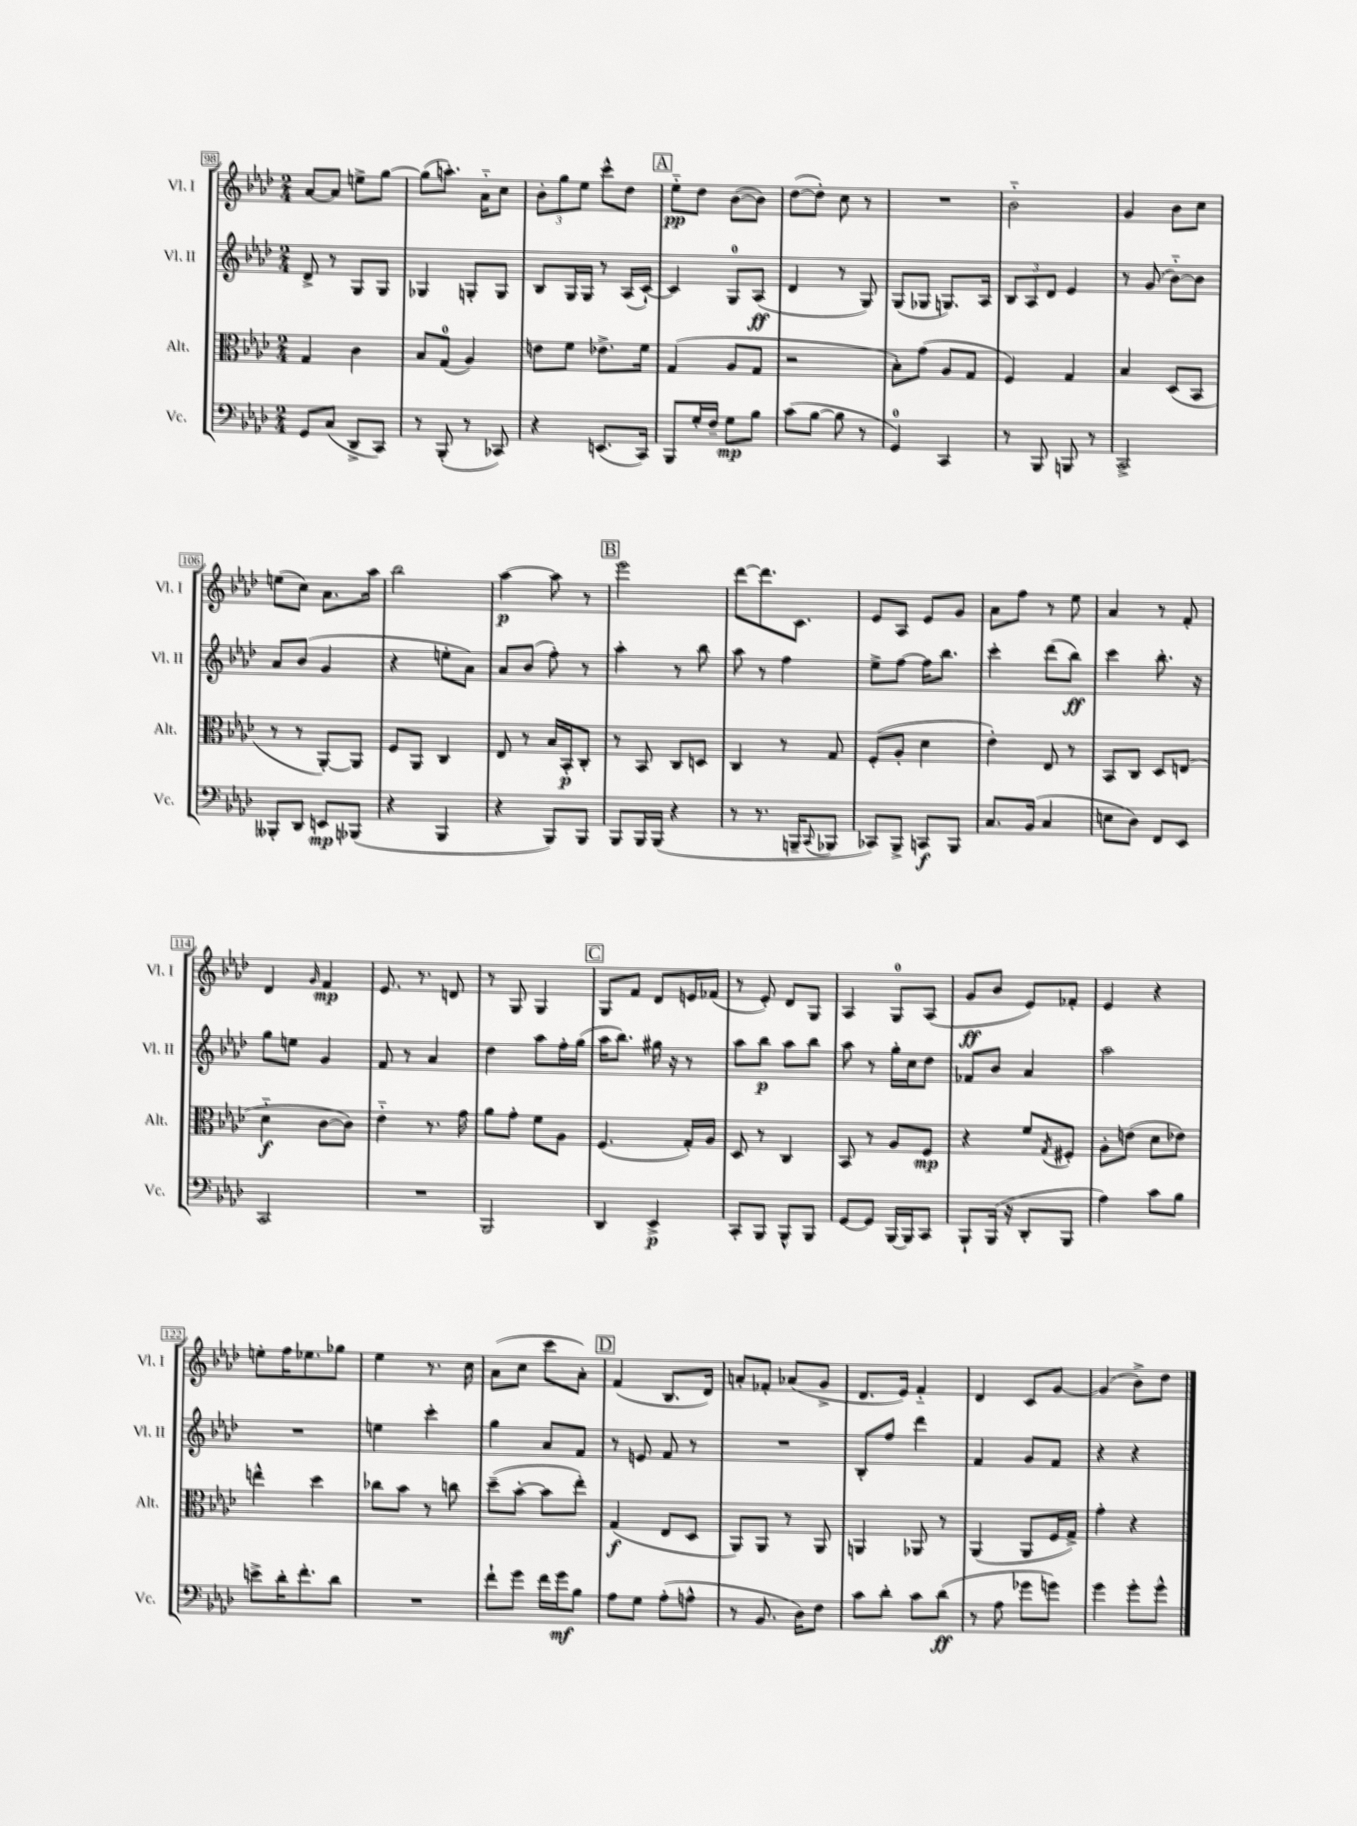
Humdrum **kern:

**kern	**kern	**kern	**kern
*staff4	*staff3	*staff2	*staff1
*clefF4	*clefC3	*clefG2	*clefG2
*k[b-e-a-d-]	*k[b-e-a-d-]	*k[b-e-a-d-]	*k[b-e-a-d-]
*M2/4	*M2/4	*M2/4	*M2/4
8GG	4G	8d-^	[8a-
(8C	.	8r	8a-]
8DD-^	4c	8G	8ee^
8CC)	.	8G	[8gg
=	=	=	=
8r	8B-	4G-	(8gg]
(8BBB-'	(8G	.	8.aa')
8r	4A-)	8G'	.
.	.	.	16a-'~
8CC-)	.	8G	8cc
=	=	=	=
4r	8e	8B-	12b-'
.	.	.	12gg
.	8f	16G	.
.	.	.	12ee-
.	.	16G	.
(8.EE	8.e-^	8r	8ccc^^
.	.	(16A-	8dd-
16CC)	16f	[16c`)	.
=	=	=	=
8BBB-	(4G	4c]	8ee-'~
16G'	.	.	8dd-
16F~	.	.	.
8G	8A-	8G	([8b-
8B-	8G	(8A-	8b-])
=	=	=	=
(8c	2r	4d-	([8dd-
[8B-	.	.	8dd-'])
8B-]	.	8r	8cc
8r	.	8G)	8r
=	=	=	=
4GG)	8B-')	(8G	2r
.	(8g	8G-	.
4CC	8A-	8.G)	.
.	8G	.	.
.	.	16A-	.
=	=	=	=
8r	4F)	12B-	2b-'~
.	.	12A-	.
8BBB-	.	.	.
.	.	12d-	.
8BBB	4G	4e-	.
8r	.	.	.
=	=	=	=
2CC^	4B-	8r	4g
.	.	(8g	.
.	(8D-	[8b-'~)	8b-
.	8BB-	8b-]	8cc
=	=	=	=
8BBB--'	8r	8a-	(8ee
8DD-	8r	(8b-	8cc)
8EE	[8AA-')	4g	8.a-
(8BBB-	8AA-]	.	.
.	.	.	16aa-
=	=	=	=
4r	8F	4r	2bb-
.	8AA-	.	.
4BBB-	4C	8ee'	.
.	.	8a-)	.
=	=	=	=
4r	8E-	8a-	[4aa-
.	8r	(8b-	.
8BBB-)	16B-	8ff')	8aa-]
.	16BB-'	.	.
8BBB-	8C'	8r	8r
=	=	=	=
8BBB-	8r	4aa-'	2eee-
16BBB-	8BB-	.	.
(16BBB-	.	.	.
4r	8C	8r	.
.	8D	8bb-	.
=	=	=	=
8r	4C	8aa-	[8ddd-
8.r	.	8r	8.ddd-]
.	8r	4ff	.
16BBB~	.	.	8.c
8qqCC	.	.	.
8BBB-	8G	.	.
=	=	=	=
8CC-)	(8F'	8ee-^	8e-
8BBB-^	8A-'	[8ff	8A-
8CC	4d-	16ff]	8e-
.	.	8.bb-	.
8BBB-	.	.	8g
=	=	=	=
8.C	4e-')	4ccc'	8a-
.	.	.	8ff
(16BB-	.	.	.
4C	8E-	(8ddd-	8r
.	8r	8bb-)	8ee-
=	=	=	=
8E	8BB-	4ccc	4a-
8D-)	8C	.	.
8FF	8D-	8.bb-'	8r
8EE-	(8E	.	8f'
.	.	16r	.
=	=	=	=
2CC	4d-'~	8gg	4d-
.	.	8ee	.
.	.	.	16qqg
.	[8c	4g	4f
.	8c])	.	.
=	=	=	=
2r	4e-'~	8f	8.e-
.	.	8r	.
.	.	.	8.r
.	8.r	4a-	.
.	.	.	8d
.	16g	.	.
=	=	=	=
2BBB-	8a-	4dd-	8r
.	8g'	.	8G
.	8f	8aa-	4G
.	8A-	16ff'	.
.	.	(16gg	.
=	=	=	=
4DD-	(4.F	16aa-	8G
.	.	8.bb-)	.
.	.	.	8f
4EE-^	.	16gg#	8d-
.	.	16r	.
.	16G')	8r	16e
.	16A-	.	(16f-
=	=	=	=
8CC'	8D-	8aa-	8r
8BBB-	8r	8bb-	8e-')
8BBB-^^	4C	8aa-	8d-
8BBB-	.	8bb-	8G
=	=	=	=
[8GG	8BB-	8aa-	4A-
8GG]	8r	8r	.
[16BBB-	8A-	16gg'	8G
16BBB-]	.	16cc	.
8CC	8F	8dd-	(8A-
=	=	=	=
8BBB-`	4r	8f-	8g
(16BBB-	.	8b-	8b-
16r	.	.	.
8DD-'	8f	4a-	8e-)
.	8qG	.	.
8BBB-	8F#'	.	8f-'
=	=	=	=
4A-)	8A-'	2aa-	4e-
.	(8e	.	.
8c	8d-	.	4r
8B-	8e-)	.	.
=	=	=	=
8e^	4ee^^	2r	8ee'
16d-'	.	.	16ff
8.f'	.	.	8.ee-
.	4dd-	.	.
8d-	.	.	8gg-
=	=	=	=
2r	8cc-	4ee	4ee-
.	8b-	.	.
.	8r	4ccc'	8.r
.	8cc	.	.
.	.	.	16cc
=	=	=	=
8f`	(8dd-~	4gg	(8a-
8g	[8b-'	.	8cc
16f	8b-]	8a-	8ccc
16g	.	.	.
8B-	8ee-')	8f	8a-')
=	=	=	=
8A-	(4G	8r	(4f
8G	.	8e	.
(8A-'	8E-	8f	8.B-
8A^^	8D-	8r	.
.	.	.	16d-)
=	=	=	=
8r	8AA-)	2r	8a'
8.BB-	8AA-	.	8f-'
.	8r	.	(8a-
16D-)	.	.	.
8F	8AA-	.	8g^
=	=	=	=
8c	4AA	8B-'	8.d-
8d-'	.	8ff	.
.	.	.	16e-)
8c	8AA-	4ddd-	4f'~
(8d-	8r	.	.
=	=	=	=
8r	(4AA-	4f	4d-
8A-	.	.	.
8g-	8AA-	8g	8c
8g)	16F	8f	[8g
.	16G^)	.	.
=	=	=	=
4g	4g'	4r	(4g]
8g'	4r	4r	8b-^)
8g^^	.	.	8dd-
==	==	==	==
*-	*-	*-	*-
